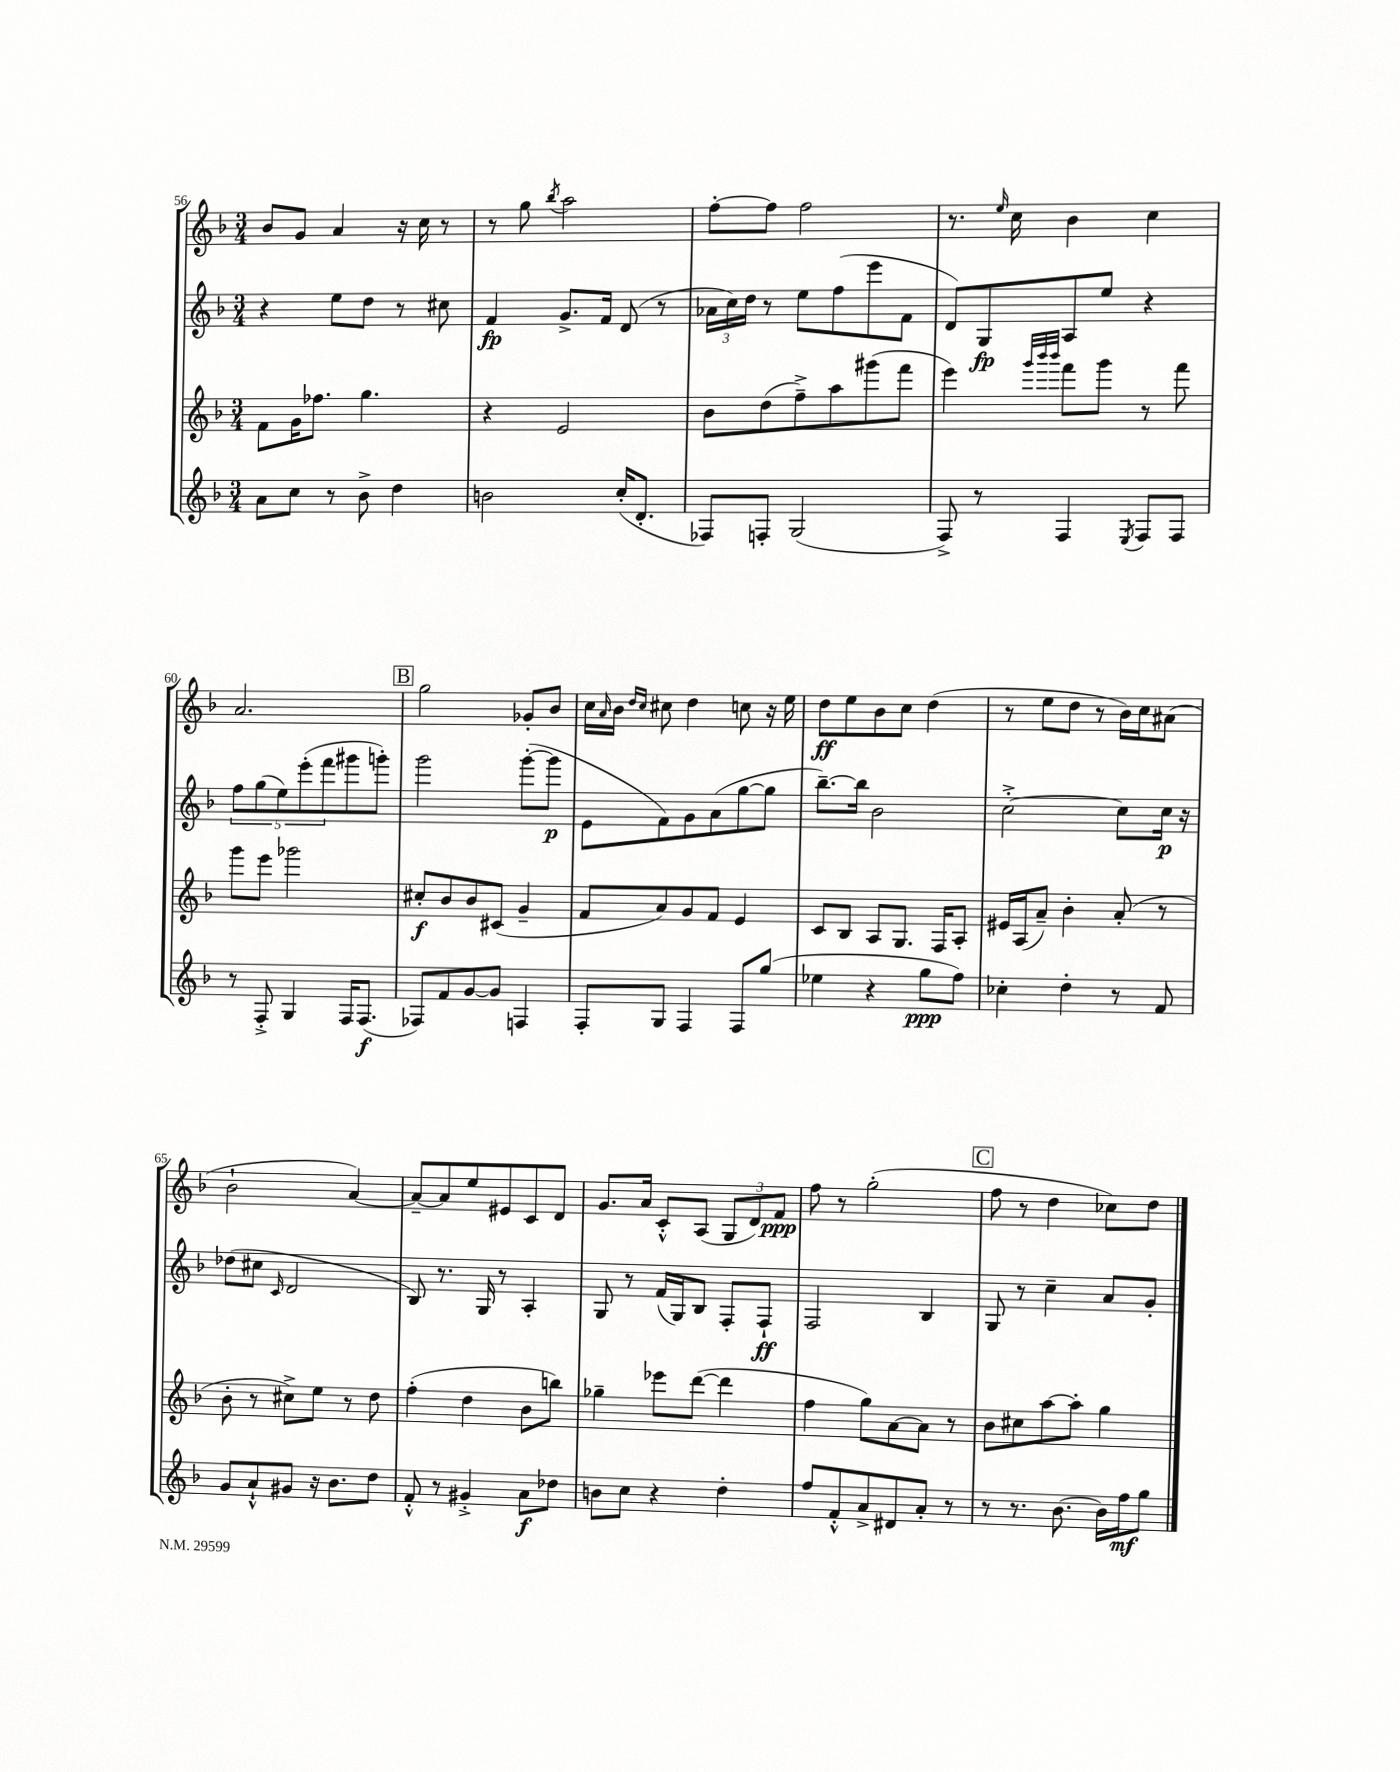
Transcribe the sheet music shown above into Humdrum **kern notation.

**kern	**kern	**kern	**kern
*staff4	*staff3	*staff2	*staff1
*clefG2	*clefG2	*clefG2	*clefG2
*k[b-]	*k[b-]	*k[b-]	*k[b-]
*M3/4	*M3/4	*M3/4	*M3/4
8a\L	8f\L	4r	8b-/L
8cc\J	16g\K	.	8g/J
.	8.ff-\J	.	.
8r	.	8ee\L	4a/
8b-^\	4.gg\	8dd\J	.
4dd\	.	8r	16r
.	.	.	16cc\
.	.	8cc#\	8r
=	=	=	=
2b\	4r	4f/	8r
.	.	.	8gg\
.	.	.	8qbb-/
.	2e/	8.g^/L	2aa\
.	.	16f/Jk	.
(16cc'/LK	.	(8d/	.
8.d'/J	.	.	.
.	.	8r	.
=	=	=	=
8F-/L)	8b-\L	24a-\LL	[8ff'\L
.	.	24cc\)	.
.	.	24dd\JJ	.
8F'/J	(8dd\	8r	8ff\]J
(2G/	8ff~^\)	8ee\L	2ff\
.	8aa\	(8ff\	.
.	(8ggg#\	8eee\	.
.	8fff\J	8f\J	.
=	=	=	=
8F^/)	4eee\)	8d/L)	8.r
8r	.	8G/	.
.	.	.	16qqee/
.	.	.	16cc\
.	32qqggg/LLL	.	.
.	32qqbbb-/	.	.
.	32qqbbb-/JJJ	.	.
4F/	8fff\L	8A/	4b-\
.	8ggg\J	8ee/J	.
8qE/	.	.	.
8F/L	8r	4r	4cc\
8F/J	8fff\	.	.
=	=	=	=
8r	8ggg\L	10ff\L	2.a/
.	.	(10gg\	.
8F'^/	8eee\J	.	.
.	.	10ee\)	.
4G/	2ggg-\	.	.
.	.	(10eee'\	.
.	.	10fff\	.
16F/LK	.	8ggg#\	.
(8.F/J	.	.	.
.	.	8ggg'\J)	.
=	=	=	=
8F-/L)	8cc#'/L	2ggg\	2gg\
8f/	8b-/	.	.
[8g/	8b-/	.	.
8g/]J	(8c#/J	.	.
4F/	4g~/	([8ggg'\L	8g-'/L
.	.	8ggg\]J	8b-/J
=	=	=	=
8F'/L	8f/L	8e\L	16cc\LL
.	.	.	16qqa/
.	.	.	16b-\JJ
.	.	.	16qqdd/LL
.	.	.	16qqcc/JJ
8G/J	8a/)	8f\)	8cc#\
4F/	8g/	8g\	4dd\
.	8f/J	(8a\	.
8F/L	4e/	[8gg\	8cc\
(8gg/J	.	8gg\]J	16r
.	.	.	16ee\
=	=	=	=
4ee-\	8c/L	[8.bb-~\L)	8dd\L
.	8B-/J	.	8ee\
.	.	16bb-\]Jk	.
4r	8A/L	2b-\	8b-\
.	8.G/J	.	8cc\J
8gg\L	.	.	(4dd\
.	16F/LK	.	.
8ff\J)	8A'/J	.	.
=	=	=	=
4cc-'\	16e#/LL	[2cc'^\	8r
.	(16A/J	.	.
.	8a~/J)	.	8ee\L
4dd'\	4b-'\	.	8dd\J
.	.	.	8r
8r	(8a'/	8cc\]L	16b-\LL)
.	.	.	16cc\J
8f/	8r	16cc\Jk	(8a#\J
.	.	16r	.
=	=	=	=
8g/L	8b-'\	(8dd-\L	2b-`\
8a`^^/	8r	8cc#\J	.
.	.	16qqc/	.
8g#/J	8cc#^\L)	2d/	.
16r	8ee\J	.	.
8.b-\L	.	.	.
.	8r	.	[4a/)
8dd\J	8dd\	.	.
=	=	=	=
8f'^^/	(4ff'\	8B-/)	8a~/_L
8r	.	8.r	8a/]
4g#'^/	4dd\	.	8ee/
.	.	16G/	.
.	.	8r	8e#/
8a\L	8b-\L	4A'/	8c/
8dd-\J	8bb\J)	.	8d/J
=	=	=	=
8b\L	4gg-~\	8G/	8.g/L
8cc\J	.	8r	.
.	.	.	16a/Jk
4r	8eee-\L	(16f/LL	8c'^^/L
.	.	16G/J)	.
.	([8ddd\J	8B-/J	(8A/J
4dd'\	4ddd\]	8F'/L	12G/L
.	.	.	12d/)
.	.	8F`/J	.
.	.	.	12f/J
=	=	=	=
8ff/L	4ff\	2F/	8ff\
8f'^^/	.	.	8r
8a^/	8gg\L)	.	(2gg'\
8d#/	[8a\	.	.
8a'/J	8a\]J	4B-/	.
8r	8r	.	.
=	=	=	=
8r	8b-\L	8G/	8ff\
8.r	8cc#\	8r	8r
.	[8aa\	4cc~\	4dd\
[8.b-\	.	.	.
.	8aa'\]J	.	.
16b-\]LL	4gg\	8a/L	8cc-\L)
16ff\J	.	.	.
8gg\J	.	8g'/J	8dd\J
==	==	==	==
*-	*-	*-	*-
